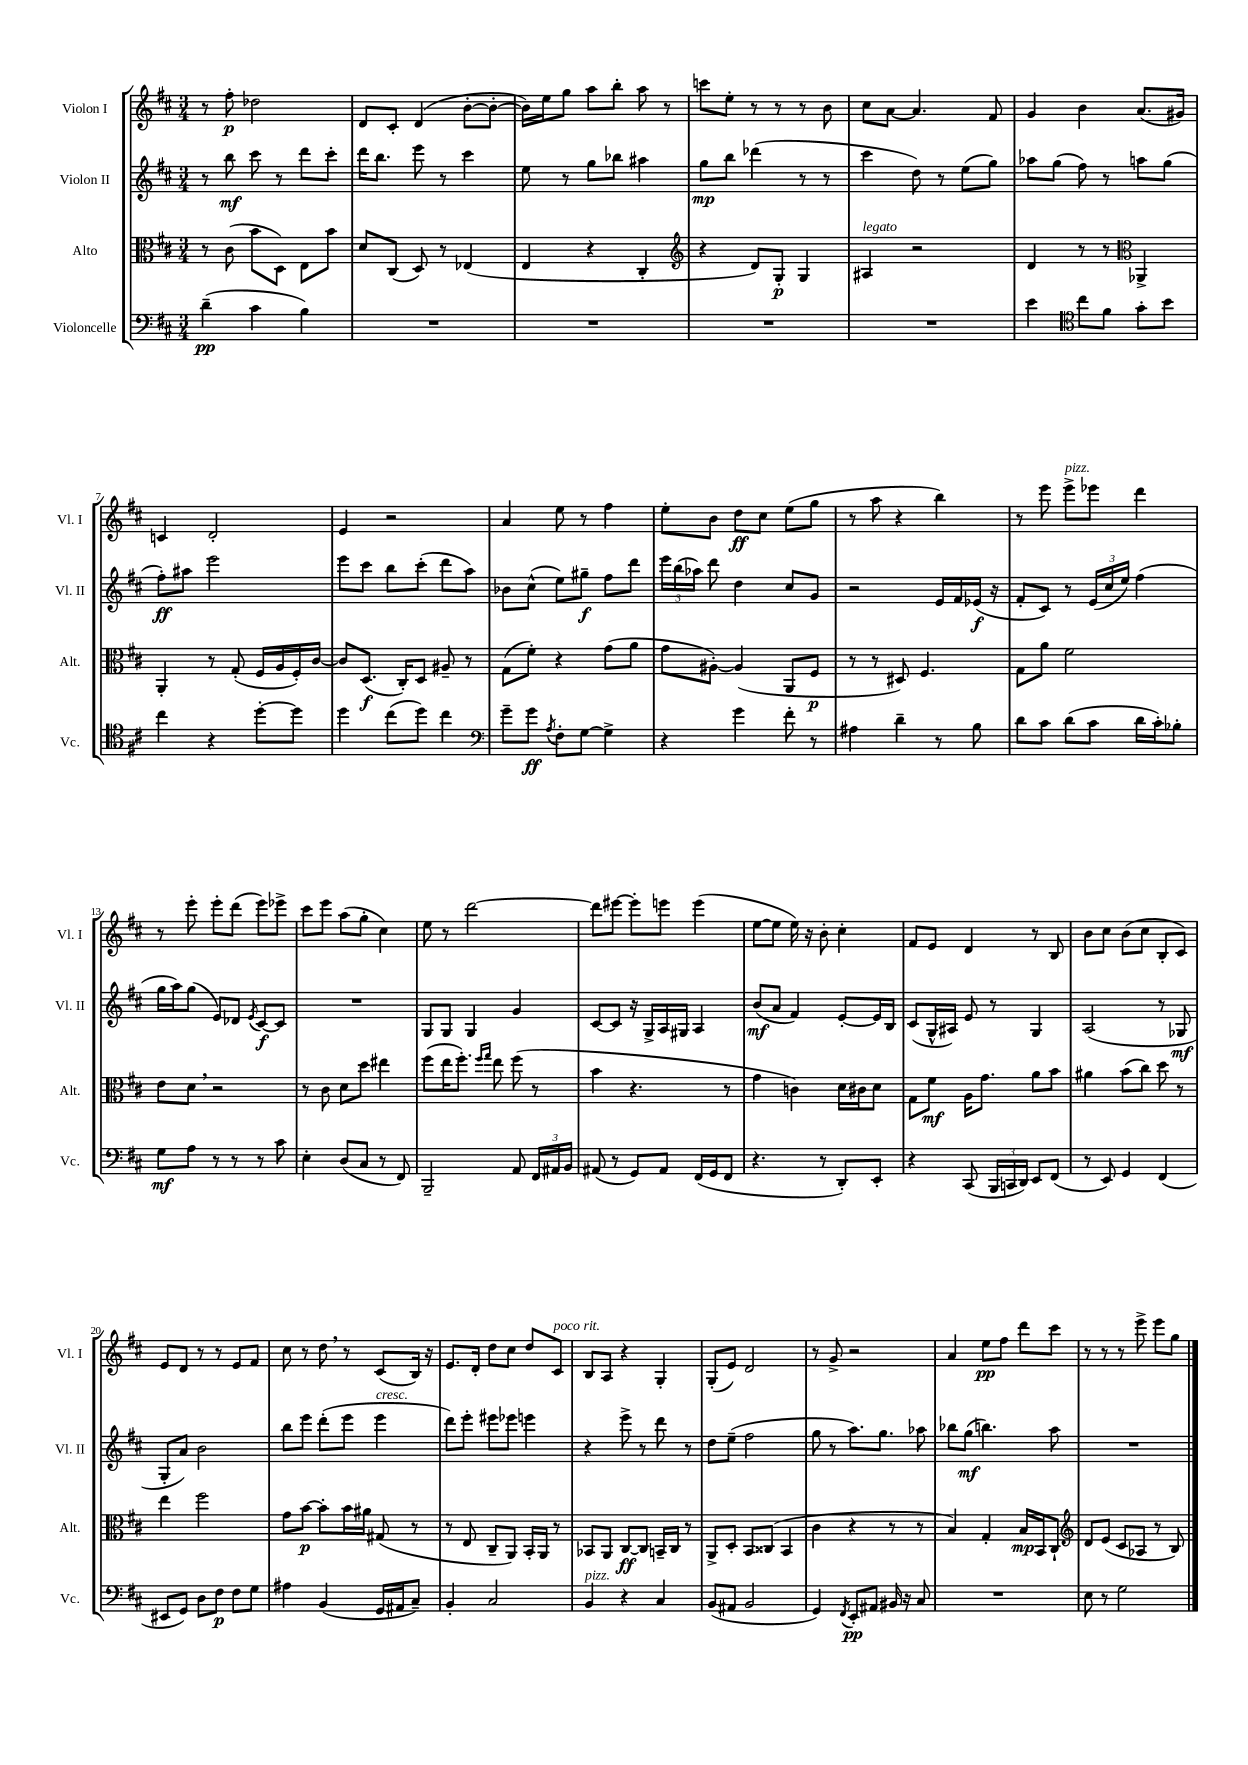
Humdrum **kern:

**kern	**kern	**kern	**kern
*staff4	*staff3	*staff2	*staff1
*clefF4	*clefC3	*clefG2	*clefG2
*k[f#c#]	*k[f#c#]	*k[f#c#]	*k[f#c#]
*M3/4	*M3/4	*M3/4	*M3/4
(4d~\	8r	8r	8r
.	(8c#\	8bb\	8ff#'\
4c#\	8b\L	8ccc#\	2dd-\
.	8D\J)	8r	.
4B\)	8E\L	8ddd\L	.
.	8b\J	8ccc#'\J	.
=	=	=	=
2.r	8d/L	16ddd\LK	8d/L
.	.	8.bb\J	.
.	(8C#/J	.	8c#'/J
.	8D/)	8eee\	(4d/
.	8r	8r	.
.	(4E-/	4ccc#\	[8b'\L
.	.	.	8b'\_J
=	=	=	=
2.r	4E/	8ee\	16b\]LL)
.	.	.	16ee\J
.	.	8r	8gg\J
.	4r	8gg\L	8aa\L
.	.	8bb-\J	8bb'\J
.	4C#'/	4aa#\	8aa\
.	.	.	8r
=	=	=	=
*	*clefG2	*	*
2.r	4r	8gg\L	8ccc\L
.	.	8bb\J	8ee'\J
.	8d/L)	(4ddd-\	8r
.	8G'/J	.	8r
.	4G/	8r	8r
.	.	8r	8b\
=	=	=	=
2.r	4A#/	4ccc#\	8cc#\L
.	.	.	[8a\J
.	2r	8dd\)	4.a/]
.	.	8r	.
.	.	(8ee\L	.
.	.	8gg\J)	8f#/
=	=	=	=
4e\	4d/	8aa-\L	4g/
.	.	(8gg\J	.
*clefC4	*	*	*
8cc#\L	8r	8ff#\)	4b\
8f#\J	8r	8r	.
*	*clefC3	*	*
8g'\L	4AA-^/	8aa\L	(8.a/L
8b\J	.	(8gg\J	.
.	.	.	16g#/Jk)
=	=	=	=
4cc#\	4AA'/	8ff#'\L)	4c/
.	.	8aa#\J	.
4r	8r	2eee\	2d'/
.	(8G'/	.	.
[8dd'\L	16F#/LL	.	.
.	16A/	.	.
8dd\]J	16F#'/)	.	.
.	[16c#/JJ	.	.
=	=	=	=
4dd\	8c#/]L	8eee\L	4e/
.	(8.D/J	8ccc#\J	.
(8cc#\L	.	8bb\L	2r
.	16C#'/LK)	.	.
8dd\J)	8D/J	(8ccc#'\J	.
4cc#\	8A#~/	8ddd\L	.
.	8r	8aa\J)	.
=	=	=	=
*clefF4	*	*	*
8g~\L	(8G\L	8b-\L	4a/
8g\J	8f#'\J)	(8cc#^^\J	.
8qA/	.	.	.
8F#'\L	4r	8ee\L)	8ee\
[8G\J	.	8gg#~\J	8r
4G^\]	(8g\L	8ff#\L	4ff#\
.	8a\J	8ddd\J	.
=	=	=	=
4r	8g\L	24eee\LL	8ee'\L
.	.	(24bb\	.
.	.	24aa-\JJ)	.
.	[8A#'\J)	8ddd\	8b\J
4g\	(4A#/]	4dd\	8dd\L
.	.	.	8cc#\J
8f#'\	8AA/L	8cc#/L	(8ee\L
8r	8F#/J	8g/J	8gg\J
=	=	=	=
4A#\	8r	2r	8r
.	8r	.	8aa\
4d~\	8D#/)	.	4r
.	4.F#/	.	.
8r	.	16e/LL	4bb\)
.	.	16f#/	.
8B\	.	(16e-/JJ	.
.	.	16r	.
=	=	=	=
8d\L	8G\L	8f#'/L	8r
8c#\J	8a\J	8c#/J)	8eee\
(8d\L	2f#\	8r	8eee^\L
8c#\J	.	(24e/LL	8eee-\J
.	.	24cc#/	.
.	.	24ee/JJ)	.
16d\LL	.	(4ff#\	4ddd\
16c#'\J)	.	.	.
8B-'\J	.	.	.
=	=	=	=
8G\L	8e\L	16gg\LL	8r
.	.	16aa\J)	.
8A\J	8d\J	(8gg\J	8eee'\
8r	2r	8e/L)	8eee'\L
8r	.	8d-/J	(8ddd\J
.	.	8qe/	.
8r	.	[8c#/L	8eee\L)
8c#\	.	8c#/]J	8eee-^\J
=	=	=	=
4E'\	8r	2.r	8ccc#\L
.	8c#\	.	8eee\J
(8D/L	8d\L	.	(8aa\L
8C#/J	8dd\J	.	8gg'\J
8r	4ee#\	.	4cc#\)
8FF#/)	.	.	.
=	=	=	=
2BBB~/	(8ff#\L	8G/L	8ee\
.	16ee\K	8G/J	8r
.	8.ff#'\J)	.	.
.	.	4G/	[2ddd\
.	16qqff#/LL	.	.
.	16qqgg/JJ	.	.
.	8ee\	.	.
8AA/	(8ff#\	4g/	.
24FF#/LL	8r	.	.
24AA#/	.	.	.
24BB/JJ	.	.	.
=	=	=	=
(8AA#/	4b\	[8c#/L	8ddd\]L
8r	.	8c#/]J	[8eee#\J
8GG/L)	4.r	16r	8eee#'\]L
.	.	16G^/LL	.
8AA#/J	.	16A/	8eee\J
.	.	16G#/JJ	.
(16FF#/LL	.	4A/	(4eee\
16GG/J	.	.	.
8FF#/J	8r	.	.
=	=	=	=
4.r	4g\	(8b/L	[8ee\L
.	.	8a/J	8ee\]J
.	4c\)	4f#/)	16ee\)
.	.	.	16r
8r	.	.	8b'\
8DD'/L)	16d\LL	[8e'/L	4cc#'\
.	16c#\J	.	.
8EE'/J	8d\J	16e/]L	.
.	.	16B/JJ	.
=	=	=	=
4r	8G\L	(8c#/L	8f#/L
.	8f#\J	16G^^/L	8e/J
.	.	16A#/JJ)	.
(8CC#/	16A\LK	8e/	4d/
.	8.g\J	.	.
24BBB/LL	.	8r	.
24CC/	.	.	.
24DD/JJ)	.	.	.
8EE/L	8a\L	4G/	8r
(8FF#/J	8b\J	.	8B/
=	=	=	=
8r	4a#\	(2A/	8b\L
8EE/)	.	.	8cc#\J
4GG/	(8b\L	.	(8b\L
.	8cc#\J)	.	8cc#\J
(4FF#/	8dd\	8r	8B'/L
.	8r	8G-/	8c#/J)
=	=	=	=
8EE#/L	4ee\	8G'/L	8e/L
8GG/J)	.	8a/J)	8d/J
8D\L	2ff#\	2b\	8r
8F#\J	.	.	8r
8F#\L	.	.	8e/L
8G\J	.	.	8f#/J
=	=	=	=
4A#\	8g\L	8bb\L	8cc#\
.	[8b\J	8eee\J	8r
(4BB/	8b'\]L	(8ddd'\L	8dd\
.	16b\L	8eee\J	8r
.	16a#\JJ	.	.
16GG/LL	(8G#/	4eee\	(8c#/L
16AA#/J	.	.	.
8C#~/J)	8r	.	16B/Jk)
.	.	.	16r
=	=	=	=
4BB'/	8r	8ddd\L)	8.e/L
.	8E/	8eee'\J	.
.	.	.	16d'/Jk
2C#/	8C#~/L	8eee#\L	8dd\L
.	8AA/J)	8eee-\J	8cc#\J
.	16BB'/LL	4eee\	8dd/L
.	16AA/JJ	.	.
.	8r	.	8c#/J
=	=	=	=
4BB/	8BB-/L	4r	8B/L
.	8AA/J	.	8A/J
4r	[8C#/L	8eee^\	4r
.	8C#/]J	8r	.
4C#/	16BB~/LL	8ddd\	4G'/
.	16C#/JJ	.	.
.	8r	8r	.
=	=	=	=
(8BB/L	8AA^/L	8dd\L	(8G'/L
8AA#/J	8D'/J	(8ee~\J	8e/J)
2BB/	8BB/L	2ff#\	2d/
.	(8C##/J	.	.
.	4BB/	.	.
=	=	=	=
4GG/)	4c#\	8gg\	8r
.	.	8r	8g^/
8qFF#/	.	.	.
8EE'/L	4r	8.aa\L)	2r
8AA#/J	.	.	.
.	.	8.gg\J	.
16BB#/	8r	.	.
16r	.	.	.
8C#/	8r	8aa-\	.
=	=	=	=
2.r	4B/)	8bb-\L	4a/
.	.	(8gg\J	.
.	4G'/	4.bb\)	8ee\L
.	.	.	8ff#\J
.	16B/LL	.	8ddd\L
.	16BB/J	.	.
.	8C#`/J	8aa\	8ccc#\J
=	=	=	=
*	*clefG2	*	*
8E\	8d/L	2.r	8r
8r	(8e/J	.	8r
2G\	8c#/L	.	8r
.	8A-/J	.	8eee^\
.	8r	.	8eee\L
.	8B/)	.	8gg\J
==	==	==	==
*-	*-	*-	*-
